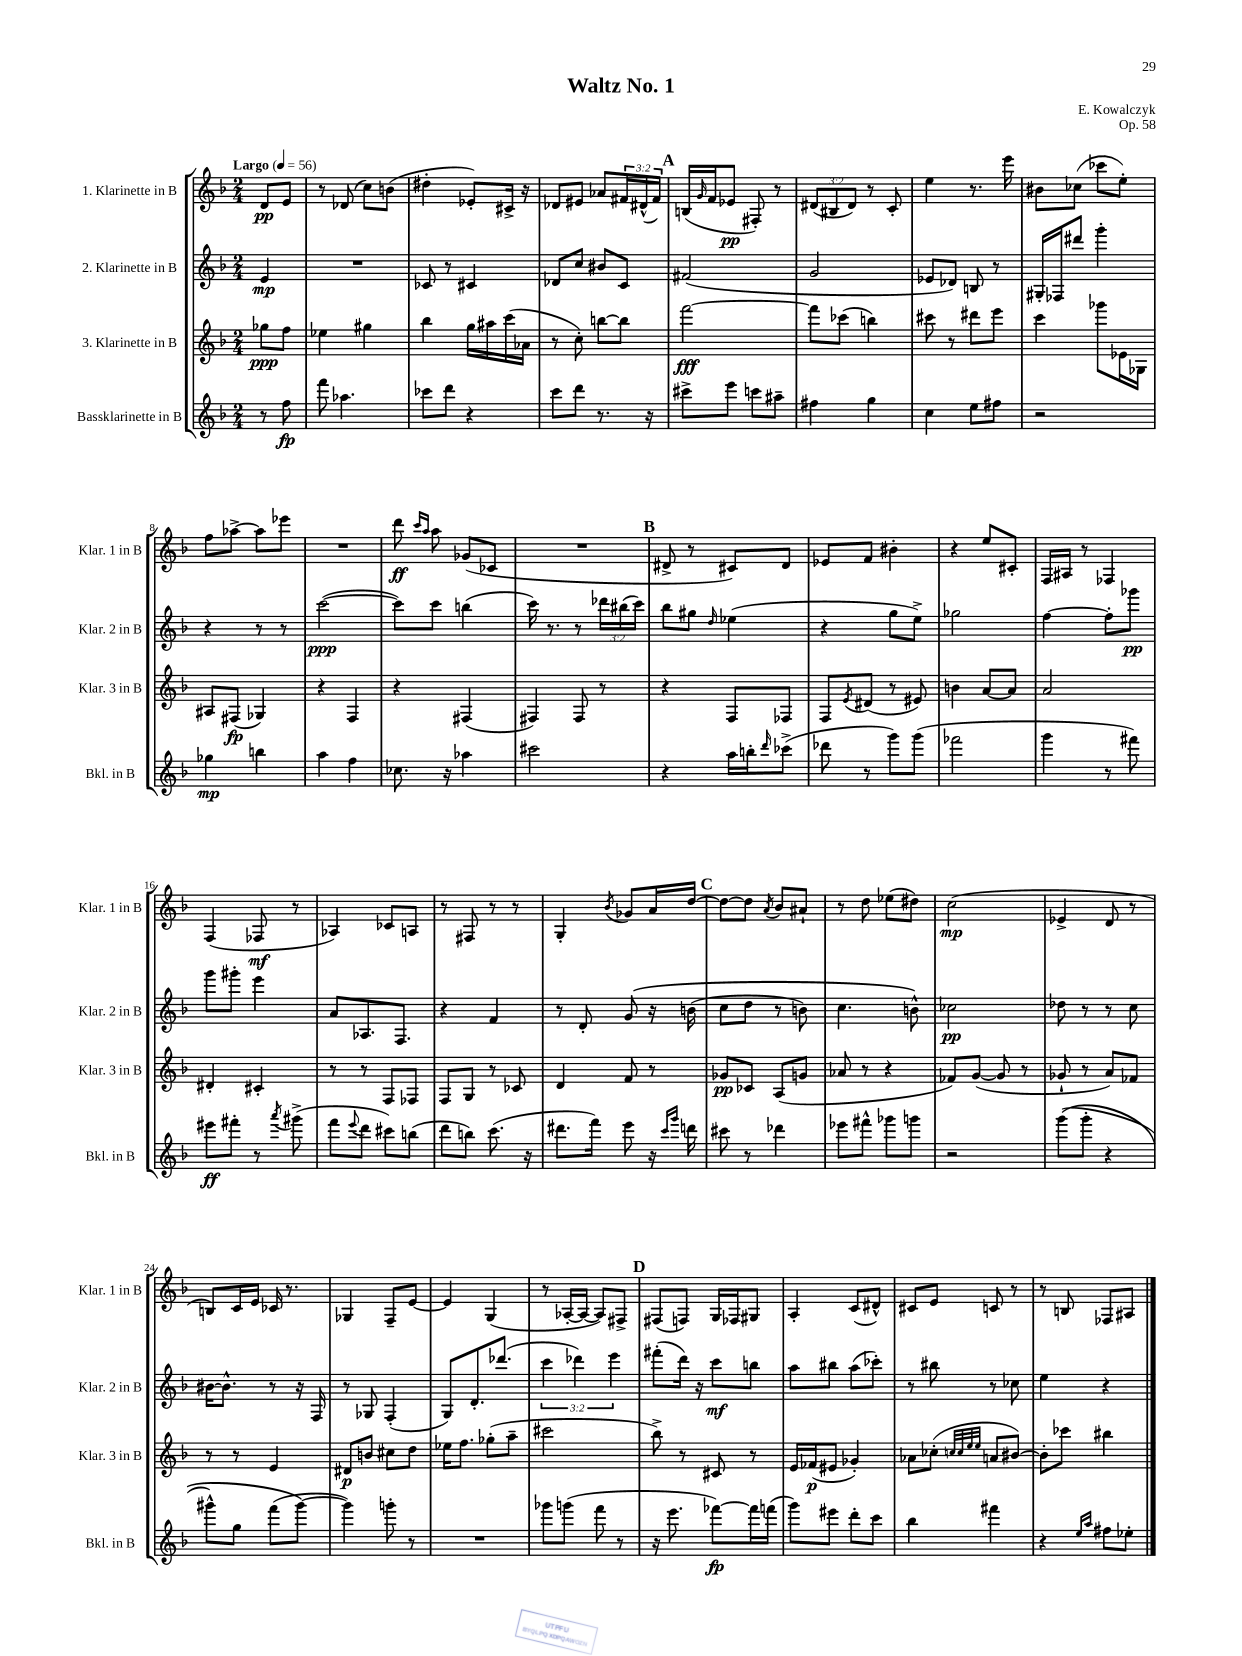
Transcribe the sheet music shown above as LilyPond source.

\header { title = "Waltz No. 1" composer = "E. Kowalczyk" opus = "Op. 58" }
<<
\new StaffGroup <<
\new Staff = "s0" \with { instrumentName = "1. Klarinette in B" shortInstrumentName = "Klar. 1 in B" } {
    \clef treble \key f \major \numericTimeSignature \time 2/4 \override Staff.TupletNumber.text = #tuplet-number::calc-fraction-text \partial 4 \tempo "Largo" 4 = 56
    d'8\pp e'8 |
    r8 des'8( c''8) b'8( |
    dis''4-. ees'8-.) cis'16-> r16 |
    des'8 eis'8 aes'8 \tuplet 3/2 { fis'16 dis'16-^( fis'16) } |
    \mark \markup { \bold "A" } b16( \grace { g'16 } f'16 ees'8\pp fis8-.) r8 |
    \tuplet 3/2 { dis'8( bis8 dis'8) } r8 c'8-. |
    e''4 r8. e'''16 |
    bis'8 ces''8( ces'''8 e''8-.) |
    f''8 aes''8~-> aes''8 ees'''8 |
    R2 |
    d'''8\ff \grace { c'''16 a''16 } a''8 ges'8( ces'8 |
    R2 |
    \mark \markup { \bold "B" } dis'8-> r8 cis'8) dis'8 |
    ees'8 f'8 bis'4-. |
    r4 e''8 cis'8-. |
    f16 ais16 r8 fes4 |
    f4( fes8\mf r8 |
    aes4) ces'8 a8 |
    r8 fis8 r8 r8 |
    g4-. \acciaccatura { bes'8 } ges'8 a'16 d''16~ |
    \mark \markup { \bold "C" } d''8~ d''8 \acciaccatura { a'8 } bes'8 ais'8-! |
    r8 d''8 ees''8( dis''8) |
    c''2\mp( |
    ees'4-> d'8 r8 |
    b8) c'16 e'16 ces'16 r8. |
    ges4 f8-- e'8~ |
    e'4 g4( |
    r8 aes16~-. aes16~ aes8) fis8-> |
    \mark \markup { \bold "D" } fis8( f8) g16 fes16 gis8 |
    a4-. c'8( dis'8-^) |
    cis'8 e'8 c'8 r8 |
    r8 b8 fes8 ais8 \bar "|." |
}
\new Staff = "s1" \with { instrumentName = "2. Klarinette in B" shortInstrumentName = "Klar. 2 in B" } {
    \clef treble \key f \major \numericTimeSignature \time 2/4 \override Staff.TupletNumber.text = #tuplet-number::calc-fraction-text \partial 4
    e'4\mp |
    R2 |
    ces'8 r8 cis'4 |
    des'8 c''8 bis'8 c'8 |
    \mark \markup { \bold "A" } fis'2( |
    g'2 |
    ees'8 des'8) b8 r8 |
    gis16-. fes16 dis'''8 g'''4-. |
    r4 r8 r8 |
    c'''2~\ppp( |
    c'''8) c'''8 b''4( |
    c'''16) r8. r8 \tuplet 3/2 { des'''16 bis''16( c'''16) } |
    \mark \markup { \bold "B" } bes''8 gis''8 \grace { d''16 } ees''4( |
    r4 g''8 e''8->) |
    ges''2 |
    f''4~ f''8-. ges'''8\pp |
    g'''8 gis'''8-. e'''4 |
    a'8 aes8. f8. |
    r4 f'4 |
    r8 d'8-. g'8\( r16 b'16( |
    \mark \markup { \bold "C" } c''8 d''8 r8 b'8) |
    c''4. b'8-^\) |
    ces''2\pp |
    des''8 r8 r8 c''8 |
    bis'16~ bis'8.-^ r8 r16 f16 |
    r8 ges8 f4-.( |
    g8) d'8.-. des'''8.( |
    \tuplet 3/2 { c'''4 des'''4) e'''4 } |
    \mark \markup { \bold "D" } fis'''8-.( d'''16) r16 c'''8\mf b''8 |
    a''8 bis''8 a''8( ces'''8-.) |
    r8 bis''8 r8 ces''8 |
    e''4 r4 \bar "|." |
}
\new Staff = "s2" \with { instrumentName = "3. Klarinette in B" shortInstrumentName = "Klar. 3 in B" } {
    \clef treble \key f \major \numericTimeSignature \time 2/4 \partial 4
    ges''8\ppp f''8 |
    ees''4 gis''4 |
    bes''4 g''16 ais''16 c'''16( aes'16 |
    r8 c''8-.) b''8~ b''8 |
    \mark \markup { \bold "A" } f'''2~\fff |
    f'''8 ces'''8( b''4) |
    cis'''8 r8 dis'''8 e'''8 |
    c'''4 ges'''8 ees'16 ges16 |
    ais8 fis8\fp( ges4) |
    r4 f4 |
    r4 fis4( |
    fis4) fis8 r8 |
    \mark \markup { \bold "B" } r4 f8 fes8 |
    f8 \acciaccatura { e'8 } dis'8( r8 eis'8) |
    b'4 a'8~ a'8 |
    a'2 |
    dis'4-. cis'4-. |
    r8 r8 f8 fes8 |
    f8 g8 r8 ces'8 |
    d'4 f'8 r8 |
    \mark \markup { \bold "C" } ges'8\pp ces'8 a8( g'8 |
    aes'8 r8 r4 |
    fes'8) g'8~( g'8 r8 |
    ges'8-! r8 a'8) fes'8 |
    r8 r8 e'4 |
    dis'8\p b'8 cis''8 d''8 |
    ees''16 f''8. ges''8-.( a''8-- |
    cis'''2 |
    \mark \markup { \bold "D" } bes''8->) r8 cis'8 r8 |
    e'16 fes'16\p( eis'8 ges'4-.) |
    aes'8 ces''8-.( \grace { c''32 c''32 e''32 e''32 } a'8 bis'8~) |
    bis'8-. ces'''8 bis''4 \bar "|." |
}
\new Staff = "s3" \with { instrumentName = "Bassklarinette in B" shortInstrumentName = "Bkl. in B" } {
    \clef treble \key f \major \numericTimeSignature \time 2/4 \partial 4
    r8 f''8\fp |
    f'''8 aes''4. |
    ces'''8 d'''8 r4 |
    c'''8 d'''8 r8. r16 |
    \mark \markup { \bold "A" } cis'''8-> e'''8 c'''8 ais''8-- |
    fis''4 g''4 |
    c''4 e''8 fis''8 |
    r2 |
    ges''4\mp b''4 |
    a''4 f''4 |
    ces''8. r16 aes''4 |
    cis'''2 |
    \mark \markup { \bold "B" } r4 a''16 b''16-. \grace { d'''16 } ces'''8->( |
    des'''8 r8 g'''8) g'''8( |
    fes'''2 |
    g'''4 r8 fis'''8) |
    eis'''8\ff fis'''8-. r8 \acciaccatura { a'''8 } gis'''8->( |
    f'''8 \appoggiatura { e'''8 } d'''8 cis'''8) b''8( |
    d'''8 b''8) c'''8.( r16 |
    dis'''8. f'''16) e'''8 r16 \grace { c'''16 g'''16 } d'''16 |
    \mark \markup { \bold "C" } cis'''8 r8 des'''4 |
    ees'''8 fis'''8-^ ges'''8 g'''8 |
    r2 |
    g'''8(\( g'''8-. r4 |
    gis'''8-^) g''8 f'''8( gis'''8~\) |
    gis'''4) g'''8-. r8 |
    R2 |
    ges'''8 g'''8( f'''8 r8 |
    \mark \markup { \bold "D" } r16 e'''8. fes'''8~\fp) fes'''16 f'''16( |
    g'''8) eis'''8 d'''8-. c'''8 |
    bes''4 fis'''4 |
    r4 \grace { e''16 a''16 } fis''8 ees''8-. \bar "|." |
}
>>
>>
